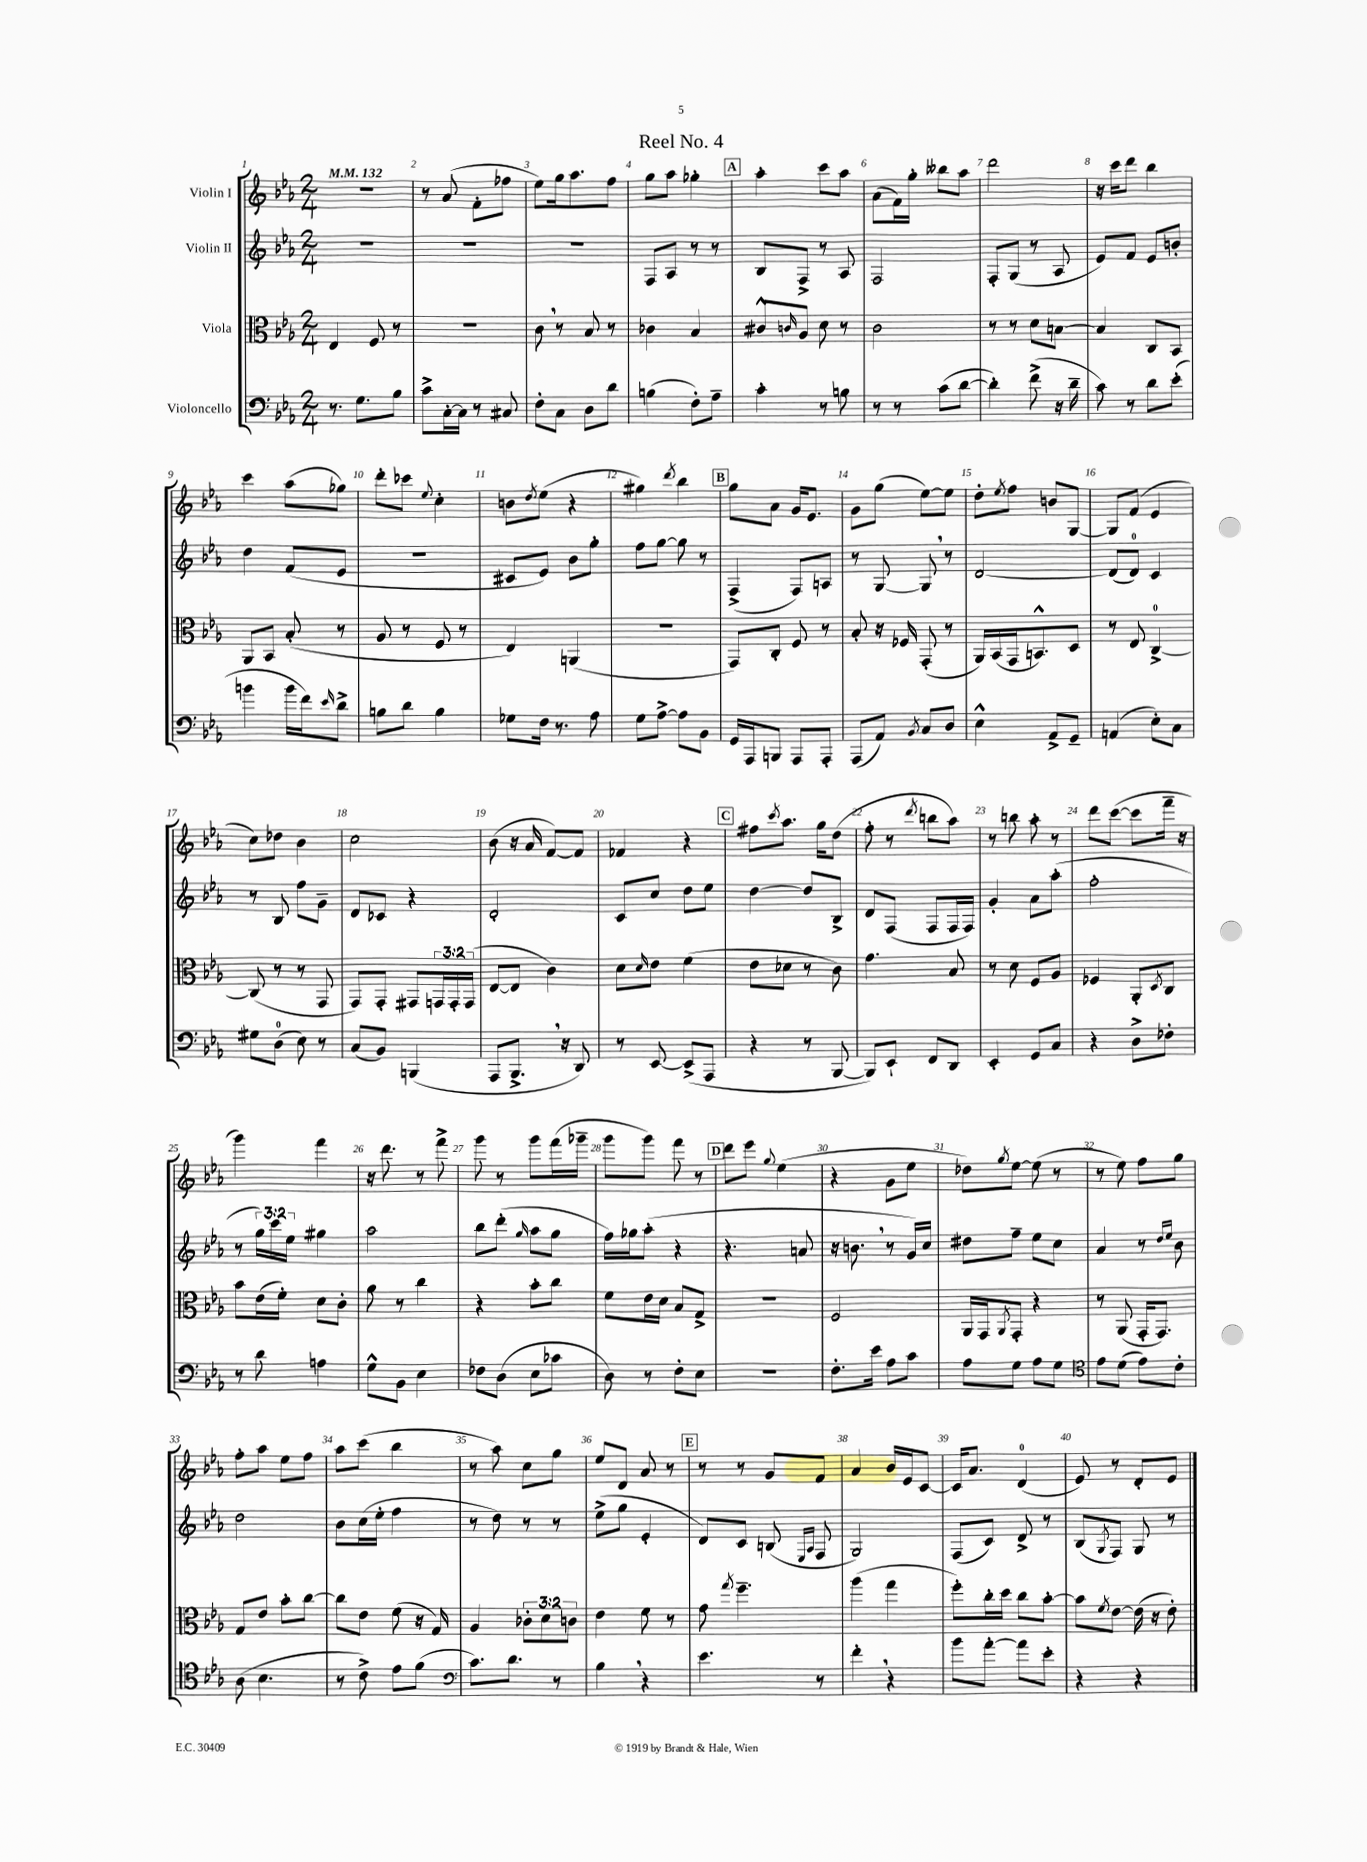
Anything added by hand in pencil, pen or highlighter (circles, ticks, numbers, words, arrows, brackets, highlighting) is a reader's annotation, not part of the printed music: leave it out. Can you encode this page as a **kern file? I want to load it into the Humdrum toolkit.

**kern	**kern	**kern	**kern
*staff4	*staff3	*staff2	*staff1
*clefF4	*clefC3	*clefG2	*clefG2
*k[b-e-a-]	*k[b-e-a-]	*k[b-e-a-]	*k[b-e-a-]
*M2/4	*M2/4	*M2/4	*M2/4
*MM132	*MM132	*MM132	*MM132
8.r	4E-	2r	2r
8.G	.	.	.
.	8F	.	.
8B-	8r	.	.
=	=	=	=
8c^	2r	2r	8r
[16C'	.	.	(8a-
16C]	.	.	.
8r	.	.	8f'
8C#	.	.	8ff-
=	=	=	=
8F'	8c	2r	8ee-)
8C	8r	.	16gg
.	.	.	8.aa-
8D	8B-	.	.
8d	8r	.	8ff
=	=	=	=
(4B	4c-	8F	8gg
.	.	8A-	8aa-
8F')	4B-	8r	4gg-'
8A-~	.	8r	.
=	=	=	=
4c'	8c#^^	8B-	4aa-'
.	16qqc	.	.
.	8A-	8F^	.
8r	8d	8r	8ccc
8B	8r	8A-	8aa-
=	=	=	=
8r	2c	2F	(8a-
8r	.	.	16f)
.	.	.	16gg'
(8c	.	.	8bb--
[8d	.	.	8aa-
=	=	=	=
4d'])	8r	8F'	2ddd
.	8r	(8G	.
(8f^	8d	8r	.
16r	[8B	8A-	.
16d~	.	.	.
=	=	=	=
8c)	4B]	8e-)	16r
.	.	.	16ccc
8r	.	8f	8ddd
8d	8C	8e-	4bb-
(8e-'	8BB-	8b'	.
=	=	=	=
4b	8AA-	4dd	4ccc
.	8BB-	.	.
16b	(8B-'	(8f	(8aa-
16f)	.	.	.
16qqe-	.	.	.
8d^	8r	8e-	8gg-)
=	=	=	=
8B	8A-	2r	8ddd'
8d	8r	.	8ccc-
.	.	.	8qqee-
4B	8F	.	4cc'
.	8r	.	.
=	=	=	=
8G-	4E-)	8c#	8b
.	.	.	8qdd
16F	.	8e-)	(8ee-
8.r	.	.	.
.	(4AA	8b-	4r
8A-	.	8gg'	.
=	=	=	=
8G	2r	8ff	4gg#)
[8A-^	.	[8gg	.
.	.	.	8qddd
8A-]	.	8gg]	4bb-
8BB-	.	8r	.
=	=	=	=
16GG	8GG)	(4F^	8gg
16AAA-	.	.	.
8BBB	8C'	.	8a-
8AAA-	8F	8F)	16g
.	.	.	8.e-
8AAA-'	8r	8A	.
=	=	=	=
(8AAA-	8B-'	8r	8g
8AA-)	16r	[8G	(8gg
.	16F-	.	.
8qBB-	.	.	.
8C	(8GG'	8G]	[8ee-)
8D	8r	8r	8ee-]
=	=	=	=
4E-^^	16AA-)	[2d	8dd'
.	(16BB-	.	.
.	.	.	8qee-
.	16GG	.	8ff
.	8.BB^^)	.	.
8AA-^	.	.	8b
8GG~	8D	.	[8G
=	=	=	=
(4AA	8r	(8d]	8G]
.	8E-	8d)	(8f
8E-')	[4C^	4c	4e-
8C	.	.	.
=	=	=	=
8G#	(8C]	8r	8cc)
(8D	8r	8B-	8dd-
8E-)	8r	8ff	4b-
8r	8GG	8g~	.
=	=	=	=
(8C	8GG)	8d	2cc
8BB-)	8GG'	8c-	.
(4BBB	8GG#	4r	.
.	24GG	.	.
.	24GG'	.	.
.	(24GG	.	.
=	=	=	=
8AAA-	[8E-	2d'	(8b-
8.BBB-^	8E-]	.	16r
.	.	.	16a-
.	4c)	.	[8f)
16r	.	.	.
8DD)	.	.	8f]
=	=	=	=
8r	8d	8c	4f-
.	16qqd	.	.
[8EE-	8e-	8cc	.
(8EE-^]	(4f	8dd	4r
8AAA-	.	8ee-	.
=	=	=	=
4r	8e-	[4dd	8ff#
.	.	.	8qccc
.	8d-	.	8.aa-
8r	8r	8dd]	.
.	.	.	16gg
[8BBB-	8c)	8B-^	(8dd
=	=	=	=
8BBB-])	4.g	8d	8ff'
8EE-`	.	(8F	8r
.	.	.	8qddd
8FF	.	8F	8bb
8DD	8B-	16F	8aa-)
.	.	16F)	.
=	=	=	=
4EE-'	8r	4g'	8r
.	8d	.	8bb
8GG	8F	8a-	8aa-'
8C	8A-	(8aa-'	8r
=	=	=	=
4r	4F-	2ff'	8ddd
.	.	.	([8ccc
8D^	8AA-'	.	8ccc]
.	8qD	.	.
8F-'	8C	.	16fff~
.	.	.	16r
=	=	=	=
8r	8b-	8r	4ggg)
8d	(16e-	24gg)	.
.	.	24ccc	.
.	16f')	.	.
.	.	24ee-	.
4A	8d	4gg#	4fff
.	8c'	.	.
=	=	=	=
8G^^	8a-	2aa-	16r
.	.	.	8.ddd
8BB-	8r	.	.
4E-	4cc	.	8r
.	.	.	8fff^
=	=	=	=
8F-	4r	8bb-	8ggg
(8D	.	(8ddd'	8r
.	.	16qqgg	.
8E-	8b-'	8aa-	8ggg
8c-	8cc	8gg	(16fff
.	.	.	16ggg-~
=	=	=	=
8D)	8f	16ff)	8ggg
.	.	16gg-	.
8r	16e-	(8aa-'	8ggg)
.	16d	.	.
8F'	8B-	4r	8fff
8E-	8G^	.	8r
=	=	=	=
2r	2r	4.r	8ddd
.	.	.	8eee-
.	.	.	8qqgg
.	.	.	(4ee-
.	.	8a	.
=	=	=	=
8.F'	2F	16r	4r
.	.	8.b	.
16e-	.	.	.
8A-	.	8r	8g
8c	.	16g)	8ee-
.	.	16cc	.
=	=	=	=
8A-	16AA-	8dd#	8dd-)
.	16GG	.	.
.	8qAA-	.	8qgg
8G	8GG'	8ff~	[8ee-
8A-	4r	8ee-	(8ee-]
8G	.	8cc	8r
=	=	=	=
*clefC4	*	*	*
8e-	8r	4a-	8r
(8d	(8AA-	.	8ee-)
8e-)	16GG'	8r	8ff
.	8.GG)	.	.
.	.	16qqdd	.
.	.	16qqee-	.
8c'	.	8b-	8gg
=	=	=	=
(8A-	8G	2dd	8ff'
4.B-	8e-	.	8aa-
.	8b-'	.	8ee-
.	[8cc	.	8ff
=	=	=	=
8r	8cc]	8b-	8aa-
8c^)	8e-	(16cc	(8ccc
.	.	16ee-'	.
8e-	(8f	4ff	4bb-
(8f	16r	.	.
.	16G)	.	.
=	=	=	=
*clefF4	*	*	*
8.c)	4A-	8r	8r
.	.	8dd)	8aa-)
8.d	.	.	.
.	12c-'	8r	8cc
.	12d	.	.
8r	.	8r	8gg
.	12c	.	.
=	=	=	=
4B-	4e-	(8ee-^	8ee-
.	.	8gg	8d
4r	8f	4e-'	8a-
.	8r	.	8r
=	=	=	=
4.e-	8g	8d)	8r
.	8qgg	.	.
.	4.ff~	8c	8r
.	.	(8B	8g
.	.	16qqE-	.
.	.	16qqA-	.
8r	.	8F	8f
=	=	=	=
4f'	(4aa-	2G)	4a-
4r	4gg	.	16b-
.	.	.	16e-
.	.	.	[8c
=	=	=	=
8b-	8ff')	(8F	16c]
.	.	.	8.a-
[8a-'	16cc'	8c)	.
.	16dd	.	.
8a-]	8cc	8d^	(4d
8e-'	[8b-'	8r	.
=	=	=	=
4r	8b-]	(8B-	8e-)
.	8qf	8qG	.
.	[8e-	8F)	8r
4r	(16e-]	8G	8d'
.	16r	.	.
.	8e-')	8r	8e-
==	==	==	==
*-	*-	*-	*-
